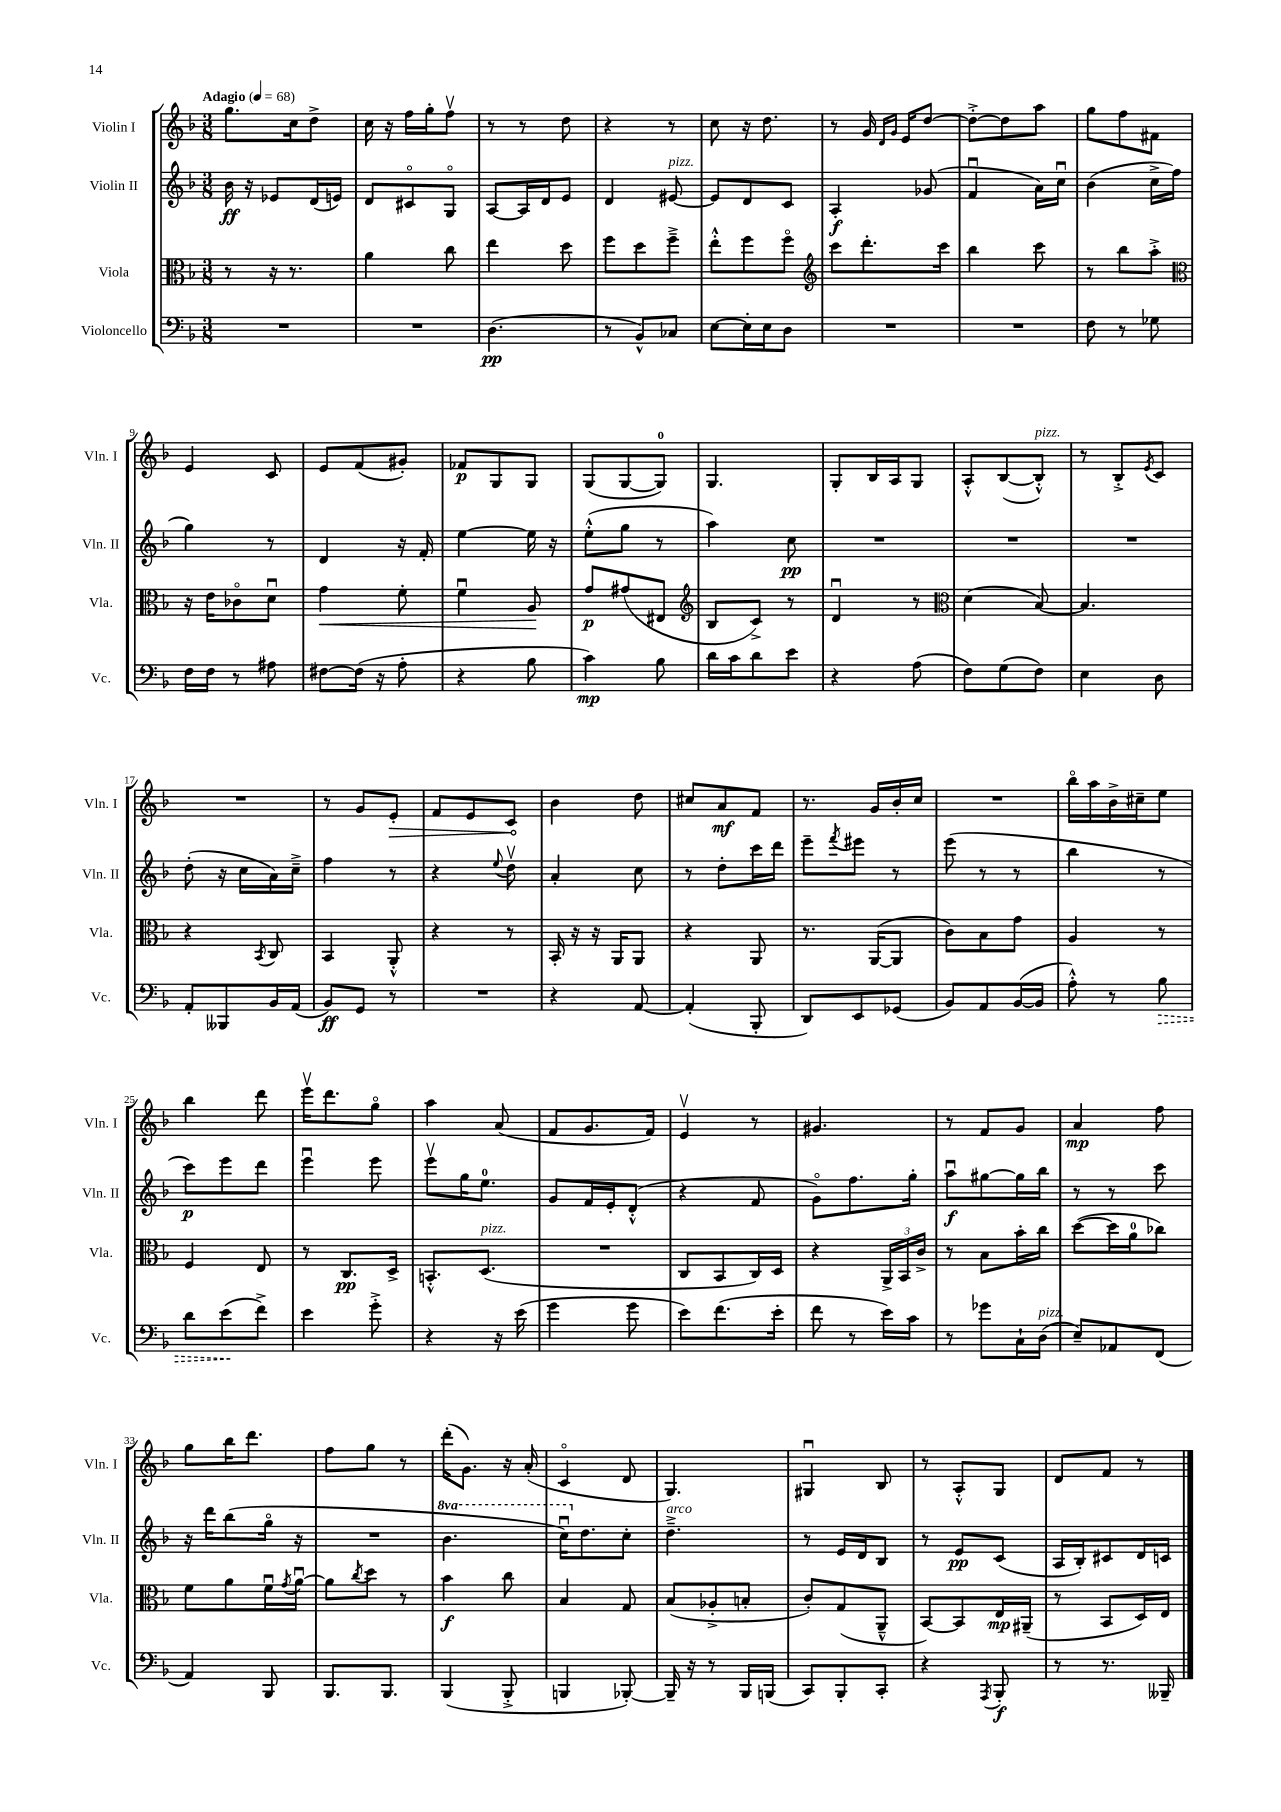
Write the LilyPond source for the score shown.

<<
\new StaffGroup <<
\new Staff = "s0" \with { instrumentName = "Violin I" shortInstrumentName = "Vln. I" } {
    \clef treble \key f \major \numericTimeSignature \time 3/8 \tempo "Adagio" 4 = 68
    g''8. c''16 d''8-> |
    c''16 r16 f''16 g''16-. f''8\upbow |
    r8 r8 d''8 |
    r4 r8 |
    c''8 r16 d''8. |
    r8 g'16 \grace { d'16 g'16 } e'16 d''8~ |
    d''8~-.-> d''8 a''8 |
    g''8 f''8 fis'8 |
    e'4 c'8 |
    e'8 f'8( gis'8-.) |
    fes'8\p g8 g8 |
    g8( g8~ g8-0) |
    g4. |
    g8-. bes16 a16 g8 |
    a8-.-^ bes8~( bes8-.-^^\markup { \italic "pizz." }) |
    r8 bes8-.-> \acciaccatura { e'8 } c'8 |
    R4. |
    r8 g'8 \once \override Hairpin.circled-tip = ##t e'8-.\> |
    f'8 e'8 c'8\! |
    bes'4 d''8 |
    cis''8 a'8\mf f'8 |
    r8. g'16 bes'16-. c''16 |
    R4. |
    bes''16\flageolet a''16 bes'16-> cis''16-- e''8 |
    bes''4 d'''8 |
    e'''16\upbow d'''8. g''8\flageolet |
    a''4 a'8( |
    f'8 g'8. f'16) |
    e'4\upbow r8 |
    gis'4. |
    r8 f'8 g'8 |
    a'4\mp f''8 |
    g''8 bes''16 d'''8. |
    f''8 g''8 r8 |
    d'''16-.( g'8.) r16 a'16-.( |
    c'4\flageolet d'8 |
    g4.) |
    gis4\downbow bes8 |
    r8 a8-.-^ g8 |
    d'8 f'8 r8 \bar "|." |
}
\new Staff = "s1" \with { instrumentName = "Violin II" shortInstrumentName = "Vln. II" } {
    \clef treble \key f \major \numericTimeSignature \time 3/8 \set Staff.ottavationMarkups = #ottavation-simple-ordinals
    bes'16\ff r16 ees'8 d'16( e'16) |
    d'8 cis'8\flageolet g8\flageolet |
    a8~ a16 d'16 e'8 |
    d'4 eis'8~^\markup { \italic "pizz." } |
    eis'8 d'8 c'8 |
    a4-.\f ges'8( |
    f'4\downbow a'16) c''16\downbow |
    bes'4( c''16-> f''16 |
    g''4) r8 |
    d'4 r16 f'16-. |
    e''4~ e''16 r16 |
    e''8-.-^( g''8 r8 |
    a''4) c''8\pp |
    R4. |
    R4. |
    R4. |
    d''8-.( r16 c''16 a'16) c''16---> |
    f''4 r8 |
    r4 \appoggiatura { e''8 } d''8\upbow |
    a'4-. c''8 |
    r8 d''8-. c'''16 d'''16 |
    e'''8-- \acciaccatura { f'''8 } eis'''8 r8 |
    e'''8( r8 r8 |
    bes''4 r8 |
    c'''8\p) e'''8 d'''8 |
    e'''4\downbow e'''8 |
    e'''8\upbow g''16 e''8.-0 |
    g'8 f'16 e'16-. d'8-.-^( |
    r4 f'8 |
    g'8\flageolet) f''8. g''16-. |
    a''8\downbow\f gis''8~ gis''16 bes''16 |
    r8 r8 c'''8 |
    r16 d'''16 bes''8( g''16\flageolet r16 |
    R4. |
    \ottava #1 bes''4. |
    c'''16\downbow) \ottava #0 d''8. c''8-. |
    d''4.--->^\markup { \italic "arco" } |
    r8 e'16 d'16 bes8 |
    r8 e'8\pp c'8( |
    a16 bes16-.) cis'8 d'16 c'16 \bar "|." |
}
\new Staff = "s2" \with { instrumentName = "Viola" shortInstrumentName = "Vla." } {
    \clef alto \key f \major \numericTimeSignature \time 3/8
    r8 r16 r8. |
    a'4 c''8 |
    e''4 d''8 |
    f''8 d''8 f''8---> |
    e''8-.-^ f''8 f''8\flageolet |
    \clef treble c'''8 d'''8.-. c'''16 |
    bes''4 c'''8 |
    r8 bes''8 a''8-.-> |
    \clef alto r16 e'16 ces'8\flageolet d'8\downbow |
    g'4\< f'8-. |
    f'4\downbow a8\! |
    g'8\p gis'8( eis8 |
    \clef treble bes8 c'8->) r8 |
    d'4\downbow r8 |
    \clef alto d'4( bes8~) |
    bes4. |
    r4 \acciaccatura { bes,8 } c8 |
    bes,4 a,8-.-^ |
    r4 r8 |
    bes,16-. r16 r16 a,16 a,8 |
    r4 a,8 |
    r8. a,16~( a,8 |
    c'8) bes8 g'8 |
    a4 r8 |
    f4 e8 |
    r8 c8.\pp d16-> |
    b,8.-.-^ d8.^\markup { \italic "pizz." }( |
    R4. |
    c8 bes,8 c16) d16 |
    r4 \tuplet 3/2 { a,16-> bes,16 c'16-> } |
    r8 bes8 bes'16-. c''16 |
    d''8~( d''16 a'16-0 ces''8) |
    f'8 a'8 f'16\downbow \acciaccatura { g'8 } a'16~\downbow |
    a'8 \acciaccatura { c''8 } d''8 r8 |
    bes'4\f c''8 |
    bes4 g8 |
    bes8( aes8-.-> b8-. |
    c'8-.) g8( a,8---^ |
    bes,8~) bes,8 e16\mp ais,16--( |
    r8 bes,8 d16) e16 \bar "|." |
}
\new Staff = "s3" \with { instrumentName = "Violoncello" shortInstrumentName = "Vc." } {
    \clef bass \key f \major \numericTimeSignature \time 3/8
    R4. |
    R4. |
    d4.\pp( |
    r8 bes,8-^) ces8 |
    e8~ e16-. e16 d8 |
    R4. |
    R4. |
    f8 r8 ges8 |
    f16 f16 r8 ais8 |
    fis8~ fis16( r16 a8-. |
    r4 bes8 |
    c'4\mp) bes8 |
    d'16 c'16 d'8 e'8 |
    r4 a8( |
    f8) g8( f8) |
    e4 d8 |
    a,8-. beses,,8 bes,16 a,16( |
    bes,8\ff) g,8 r8 |
    R4. |
    r4 a,8~ |
    a,4-.( bes,,8-. |
    d,8) e,8 ges,8( |
    bes,8) a,8 bes,16~( bes,16 |
    a8-.-^) r8 \once \override Hairpin.style = #'dashed-line bes8\> |
    d'8 e'8\!( f'8->) |
    e'4 g'8-.-> |
    r4 r16 e'16( |
    g'4 g'8 |
    e'8) f'8.( e'16-. |
    f'8 r8 e'16) c'16 |
    r8 ges'8 c16-! d16^\markup { \italic "pizz." }( |
    e8--) aes,8 f,8( |
    a,4) bes,,8 |
    bes,,8. bes,,8. |
    bes,,4( bes,,8-.-> |
    b,,4 bes,,8~-.) |
    bes,,16-- r16 r8 bes,,16 b,,16( |
    c,8) bes,,8-. c,8-. |
    r4 \acciaccatura { a,,8 } bes,,8-.\f |
    r8 r8. beses,,16-- \bar "|." |
}
>>
>>
